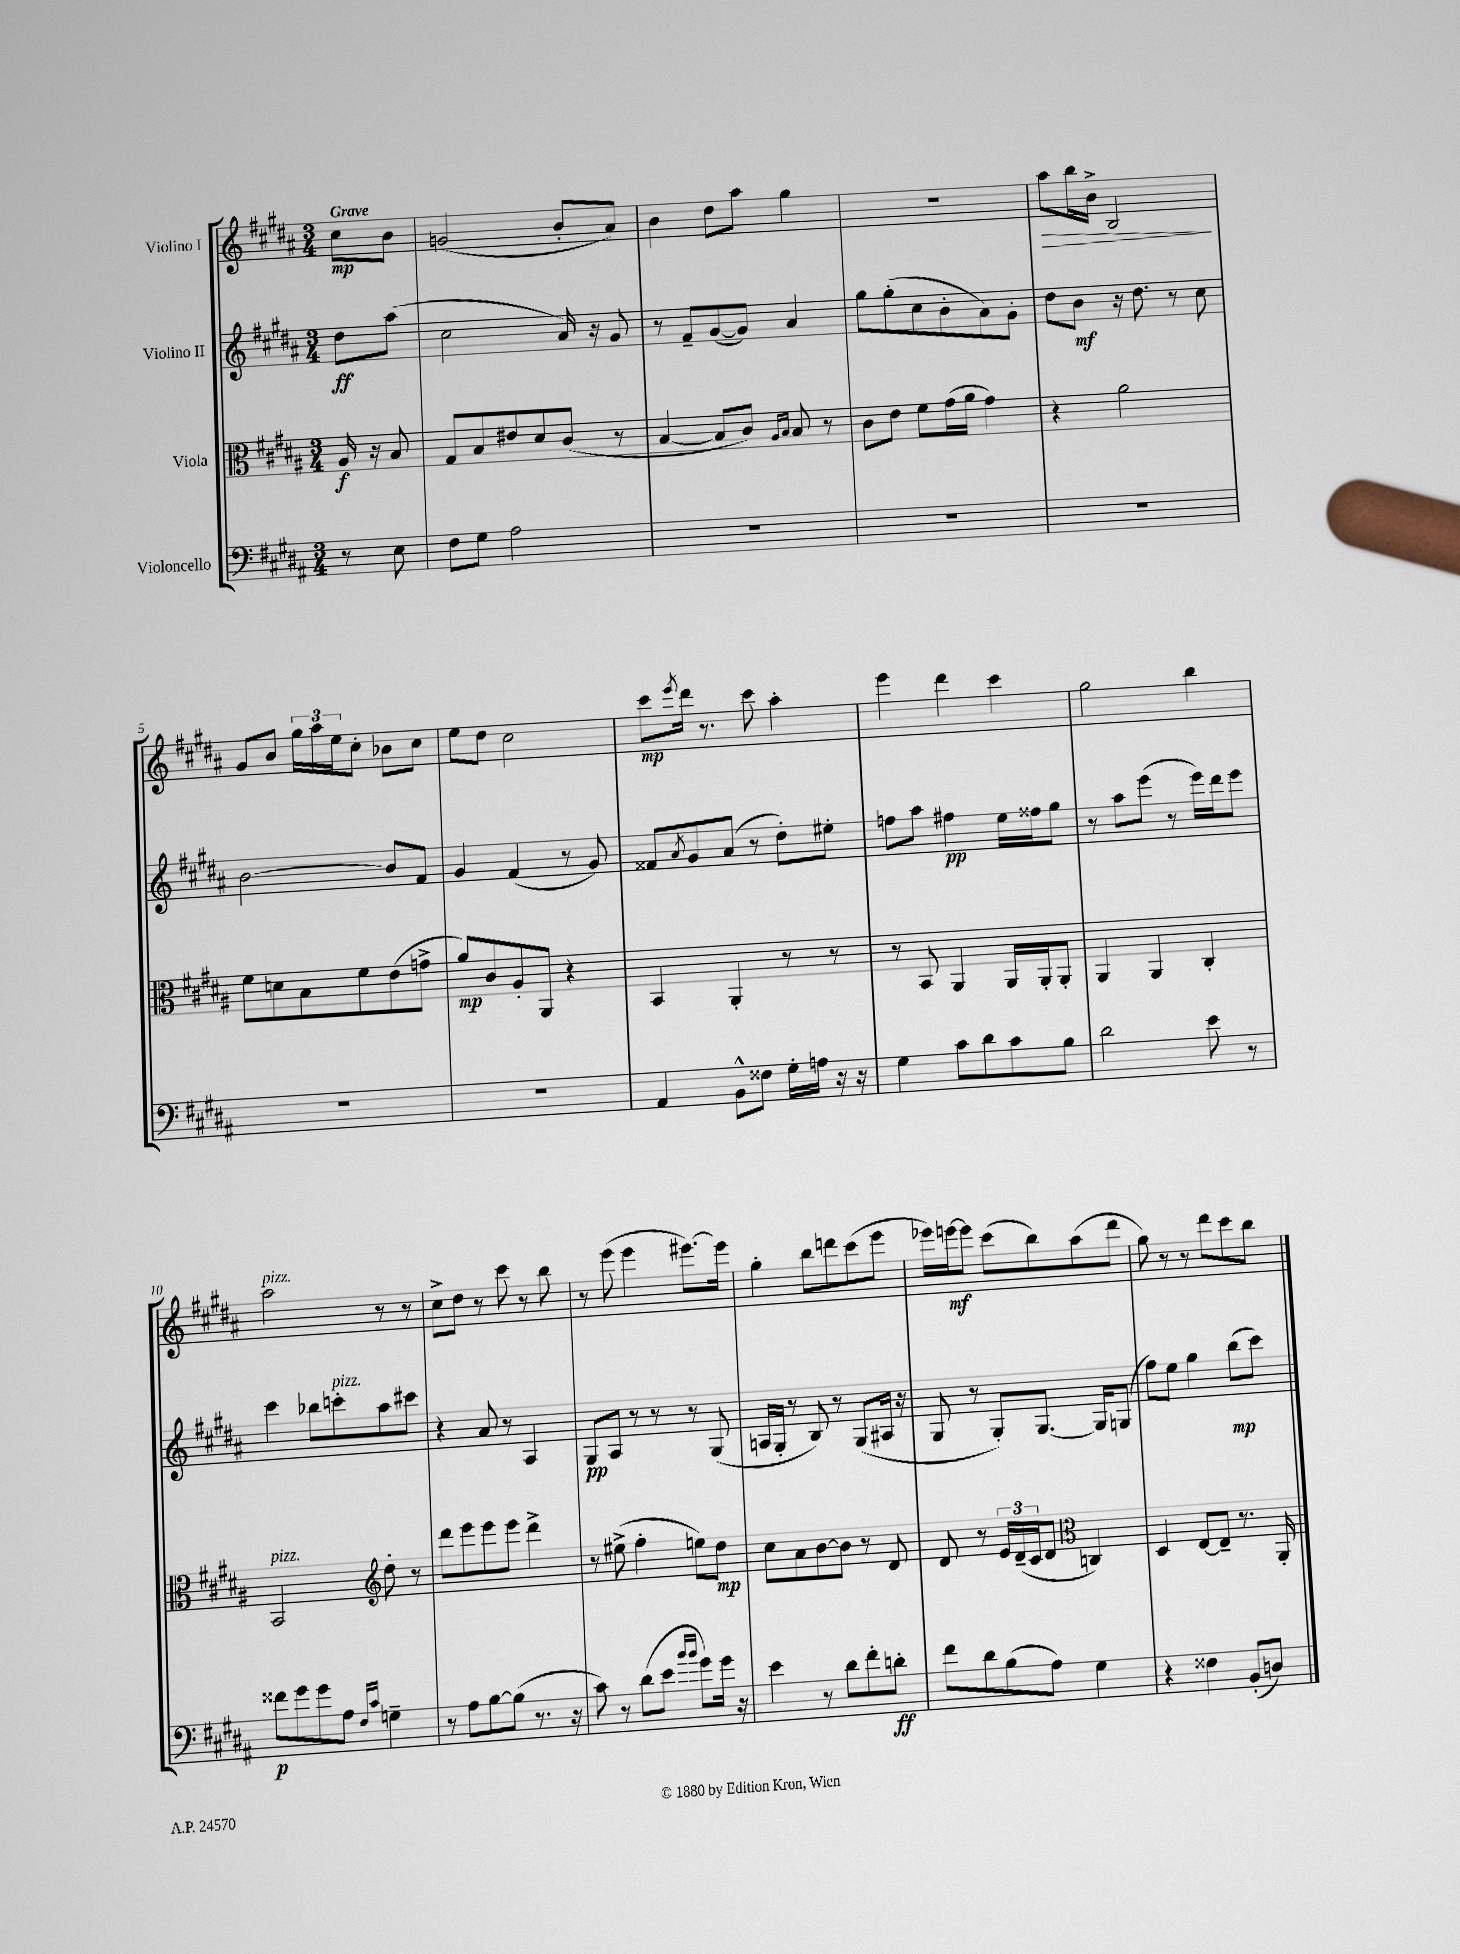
<<
\new StaffGroup <<
\new Staff = "s0" \with { instrumentName = "Violino I" } {
    \clef treble \key b \major \numericTimeSignature \time 3/4 \partial 4 \tempo "Grave"
    cis''8\mp b'8 |
    g'2( b'8-. ais'8) |
    b'4 dis''8 ais''8 gis''4 |
    R2. |
    ais''8\> b''16 b'16-> b2\! |
    gis'8 b'8 \tuplet 3/2 { gis''16 ais''16 e''16 } cis''8-. bes'8 cis''8 |
    e''8 dis''8 cis''2 |
    cis'''8\mp \acciaccatura { e'''8 } dis'''16 r8. cis'''8 ais''4-. |
    e'''4 dis'''4 cis'''4 |
    gis''2 b''4 |
    ais''2^\markup { \italic "pizz." } r8 r8 |
    cis''8-> dis''8 r8 cis'''8 r8 b''8 |
    r8 e'''8( e'''4 eis'''8.~) eis'''16 |
    gis''4-. b''8 d'''8 cis'''8( e'''8 |
    ees'''16) e'''16~\mf e'''8 cis'''8( b''8) ais''8( dis'''8 |
    gis''8) r8 r8 dis'''8 cis'''8 b''8 \bar "|." |
}
\new Staff = "s1" \with { instrumentName = "Violino II" } {
    \clef treble \key b \major \numericTimeSignature \time 3/4 \partial 4
    dis''8\ff ais''8( |
    cis''2 ais'16) r16 gis'8 |
    r8 fis'8-- gis'8~( gis'8) ais'4 |
    gis''8 gis''8-.( cis''8 b'8-. ais'8) gis'8-. |
    dis''8 b'8\mf r16 dis''8. r8 cis''8 |
    b'2~ b'8 fis'8 |
    gis'4 fis'4( r8 gis'8) |
    fisis'8 \acciaccatura { ais'8 } gis'8 ais'8( r8 dis''8-.) eis''8-. |
    f''8 ais''8 fis''4\pp e''16 fisis''16 gis''8 |
    r8 ais''8 e'''8( r8 e'''16) dis'''16 e'''8 |
    cis'''4 bes''8 c'''8-.^\markup { \italic "pizz." } ais''8 cis'''8 |
    r4 ais'8 r8 ais4 |
    gis8\pp ais8 r8 r8 r8 gis8( |
    a16 gis16-. r8 b8) r8 gis8( ais16 r16 |
    gis8 r8 gis8-.) gis8.~ gis16 g8( |
    fis''8) e''8 gis''4 b''8\mp( cis'''8) \bar "|." |
}
\new Staff = "s2" \with { instrumentName = "Viola" } {
    \clef alto \key b \major \numericTimeSignature \time 3/4 \partial 4
    ais16\f r16 b8 |
    gis8 b8 eis'8 dis'8 cis'8( r8 |
    b4~ b8 cis'8) \grace { ais16 b16 } b8 r8 |
    cis'8 e'8 fis'8 gis'16( ais'16 gis'4) |
    r4 ais'2 |
    fis'8 d'8 b8 fis'8 e'8( g'8-> |
    ais'8\mp) cis'8 ais8-. ais,8 r4 |
    b,4 ais,4-. r8 r8 |
    r8 b,8 ais,4 ais,16 ais,16-. ais,8-. |
    ais,4 ais,4 cis4-. |
    b,2^\markup { \italic "pizz." } \clef treble dis''8-. r8 |
    dis'''8 e'''8 e'''8 e'''8 dis'''4-> |
    r8 eis''8->( fis''4-. e''8) dis''8\mp |
    cis''8 ais'8 b'8~ b'8 r8 dis'8 |
    dis'8 r8 \tuplet 3/2 { e'16 dis'16--( cis'16 } dis'8 \clef alto c4) |
    dis4 e8~ e8-- r8. ais,16-. \bar "|." |
}
\new Staff = "s3" \with { instrumentName = "Violoncello" } {
    \clef bass \key b \major \numericTimeSignature \time 3/4 \partial 4
    r8 e8 |
    fis8 gis8 ais2 |
    R2. |
    R2. |
    R2. |
    R2. |
    R2. |
    ais,4 b,8-^ fisis8 gis16-. a16 r16 r16 |
    gis4 cis'8 dis'8 cis'8 b8 |
    dis'2 e'8 r8 |
    fisis'8\p gis'8 gis'8 ais8 \grace { fis16 cis'16 } g4-- |
    r8 ais8 b8~ b8( r8. r16 |
    cis'8) r8 dis'8( e'8 \grace { b'16 b'16 } gis'8) gis'16 r16 |
    e'4 r8 dis'8 fis'8-. d'8-.\ff |
    fis'8 dis'8 b8( ais8) gis4 |
    r4 fisis4 b,8-.( d8) \bar "|." |
}
>>
>>
